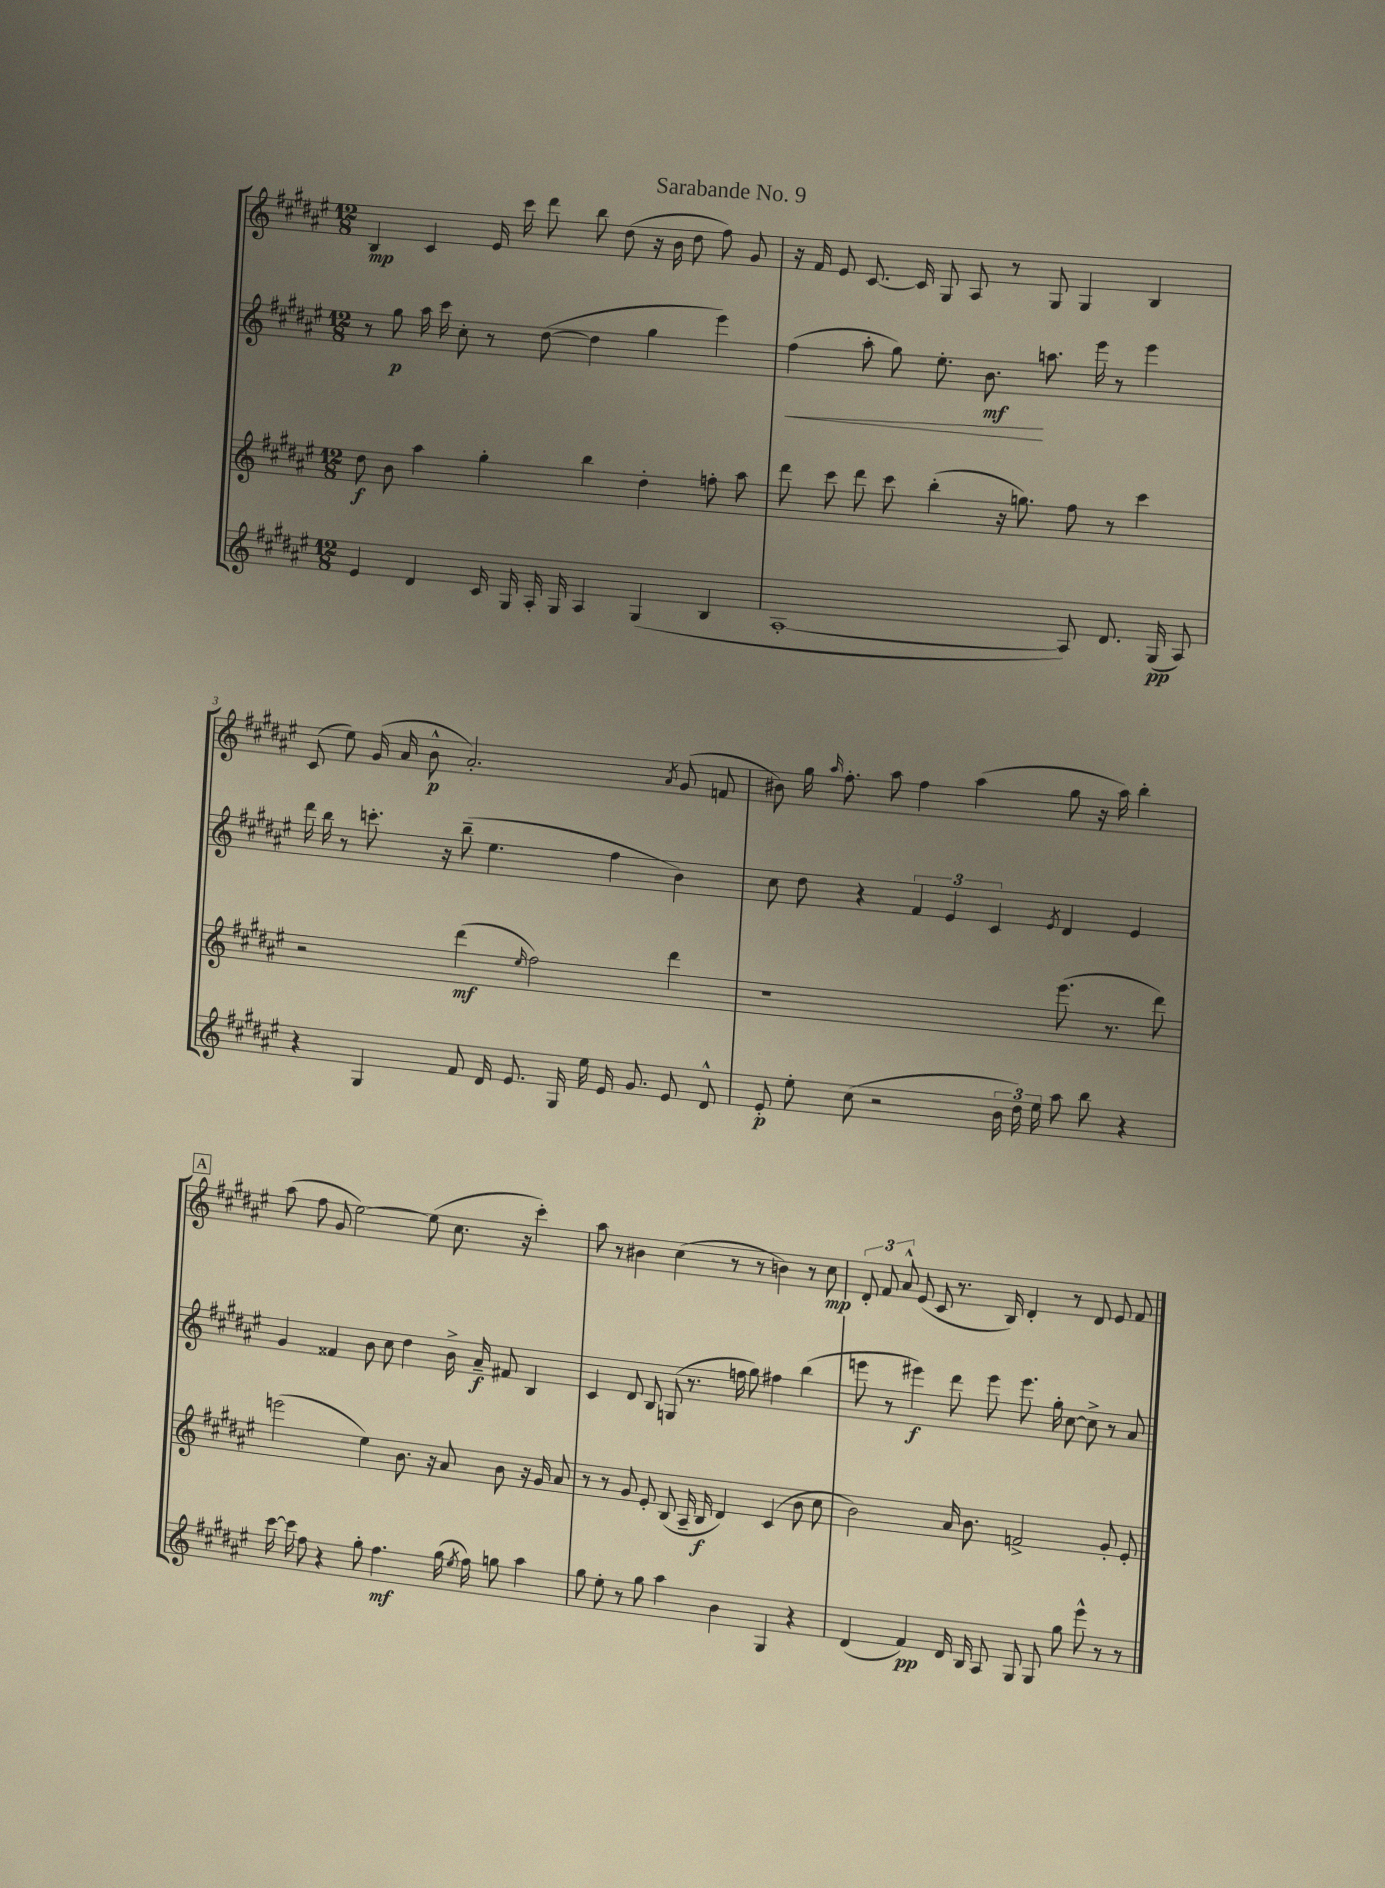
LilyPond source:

\header { title = "Sarabande No. 9" }
<<
\new StaffGroup <<
\new Staff = "s0" {
    \clef treble \key fis \major \numericTimeSignature \time 12/8
    \autoBeamOff b4\mp cis'4 eis'16 cis'''16 dis'''8 b''8 dis''8( r16 b'16 dis''8 fis''8) gis'8 |
    r16 fis'16 eis'8 cis'8.~ cis'16 gis8 ais8 r8 gis8 gis4 b4 |
    cis'8( eis''8) gis'16( ais'16 b'8-^\p ais'2.-.) \acciaccatura { ais'8 } gis'8( f'8 |
    bis'8) gis''16 \grace { ais''16 } fis''8.-. ais''8 fis''4 ais''4( gis''8 r16 ais''16) b''4-. |
    \mark \markup { \box "A" } ais''8( fis''8 gis'8 eis''2~) eis''8( cis''8. r16 cis'''4-.) |
    ais''8 r8 bis'4 cis''4( r8 r8 b'4) r8 cis''8\mp |
    \tuplet 3/2 { dis'8-. fis'8 ais'8-^ } eis'8( cis'8 r8. b16) dis'4-. r8 dis'8 eis'8 fis'8 \bar "|." |
}
\new Staff = "s1" {
    \clef treble \key fis \major \numericTimeSignature \time 12/8
    \autoBeamOff r8 gis''8\p ais''16 cis'''16 cis''8-. r8 dis''8~( dis''4 gis''4 eis'''4) |
    fis''4\<( ais''8-. gis''8) eis''8.-. b'8.\mf\! a''8. eis'''16 r8 eis'''4 |
    dis'''16 b''16 r8 c'''8.-. r16 b''8--( eis''4. fis''4 b'4) |
    cis''8 dis''8 r4 \tuplet 3/2 { fis'4 eis'4 cis'4 } \acciaccatura { eis'8 } dis'4 eis'4 |
    \mark \markup { \box "A" } gis'4 fisis'4 b'8 cis''8 dis''4 b'16-> ais'16--\f fis'8 b4 |
    cis'4 dis'8 b8 g8( r8. f''16 gis''8) fis''4 b''4( |
    e'''8 r8 eis'''4\f) dis'''8 eis'''8 eis'''8. gis''16-. cis''8~ cis''8-> r8 ais'8 \bar "|." |
}
\new Staff = "s2" {
    \clef treble \key fis \major \numericTimeSignature \time 12/8
    \autoBeamOff dis''8\f b'8 ais''4 gis''4-. b''4 dis''4-. f''8-. ais''8 |
    dis'''8 cis'''8 dis'''8 cis'''8 b''4-.( r16 g''8.) fis''8 r8 cis'''4 |
    r2 dis'''4\mf( \grace { eis''16 } fis''2) dis'''4 |
    r1 eis'''8.( r8. dis'''8) |
    \mark \markup { \box "A" } e'''2( eis''4) b'8. r16 ais'8 b'8 r16 gis'16 ais'8 |
    r8 r8 gis'8 eis'8-. b8( ais16-- b16\f dis'4) cis'4( b'8 cis''8 |
    b'2) ais'16 b'8. f'2-> gis'8-. eis'8-. \bar "|." |
}
\new Staff = "s3" {
    \clef treble \key fis \major \numericTimeSignature \time 12/8
    \autoBeamOff eis'4 dis'4 cis'16 gis16 ais16-. gis16 ais4 gis4( b4 |
    ais1~-. ais8) dis'8. gis16\pp( ais8) |
    r4 gis4 fis'8 dis'16 eis'8. gis16 eis''16 eis'16 gis'8. eis'8 dis'8-^ |
    eis'8-.\p eis''8-. cis''8( r2 \tuplet 3/2 { b'16 dis''16) eis''16 } ais''8 b''8 r4 |
    \mark \markup { \box "A" } cis'''16~ cis'''16 fis''8 r4 gis''8-. fis''4.\mf gis''16( \acciaccatura { eis''8 } fis''16) g''8 ais''4 |
    gis''8 eis''8-. r8 gis''8 ais''4 b'4 gis4 r4 |
    dis'4( fis'4\pp) dis'16 b16 ais8 gis8 gis8 gis''8 eis'''8-^ r8 r8 \bar "|." |
}
>>
>>
